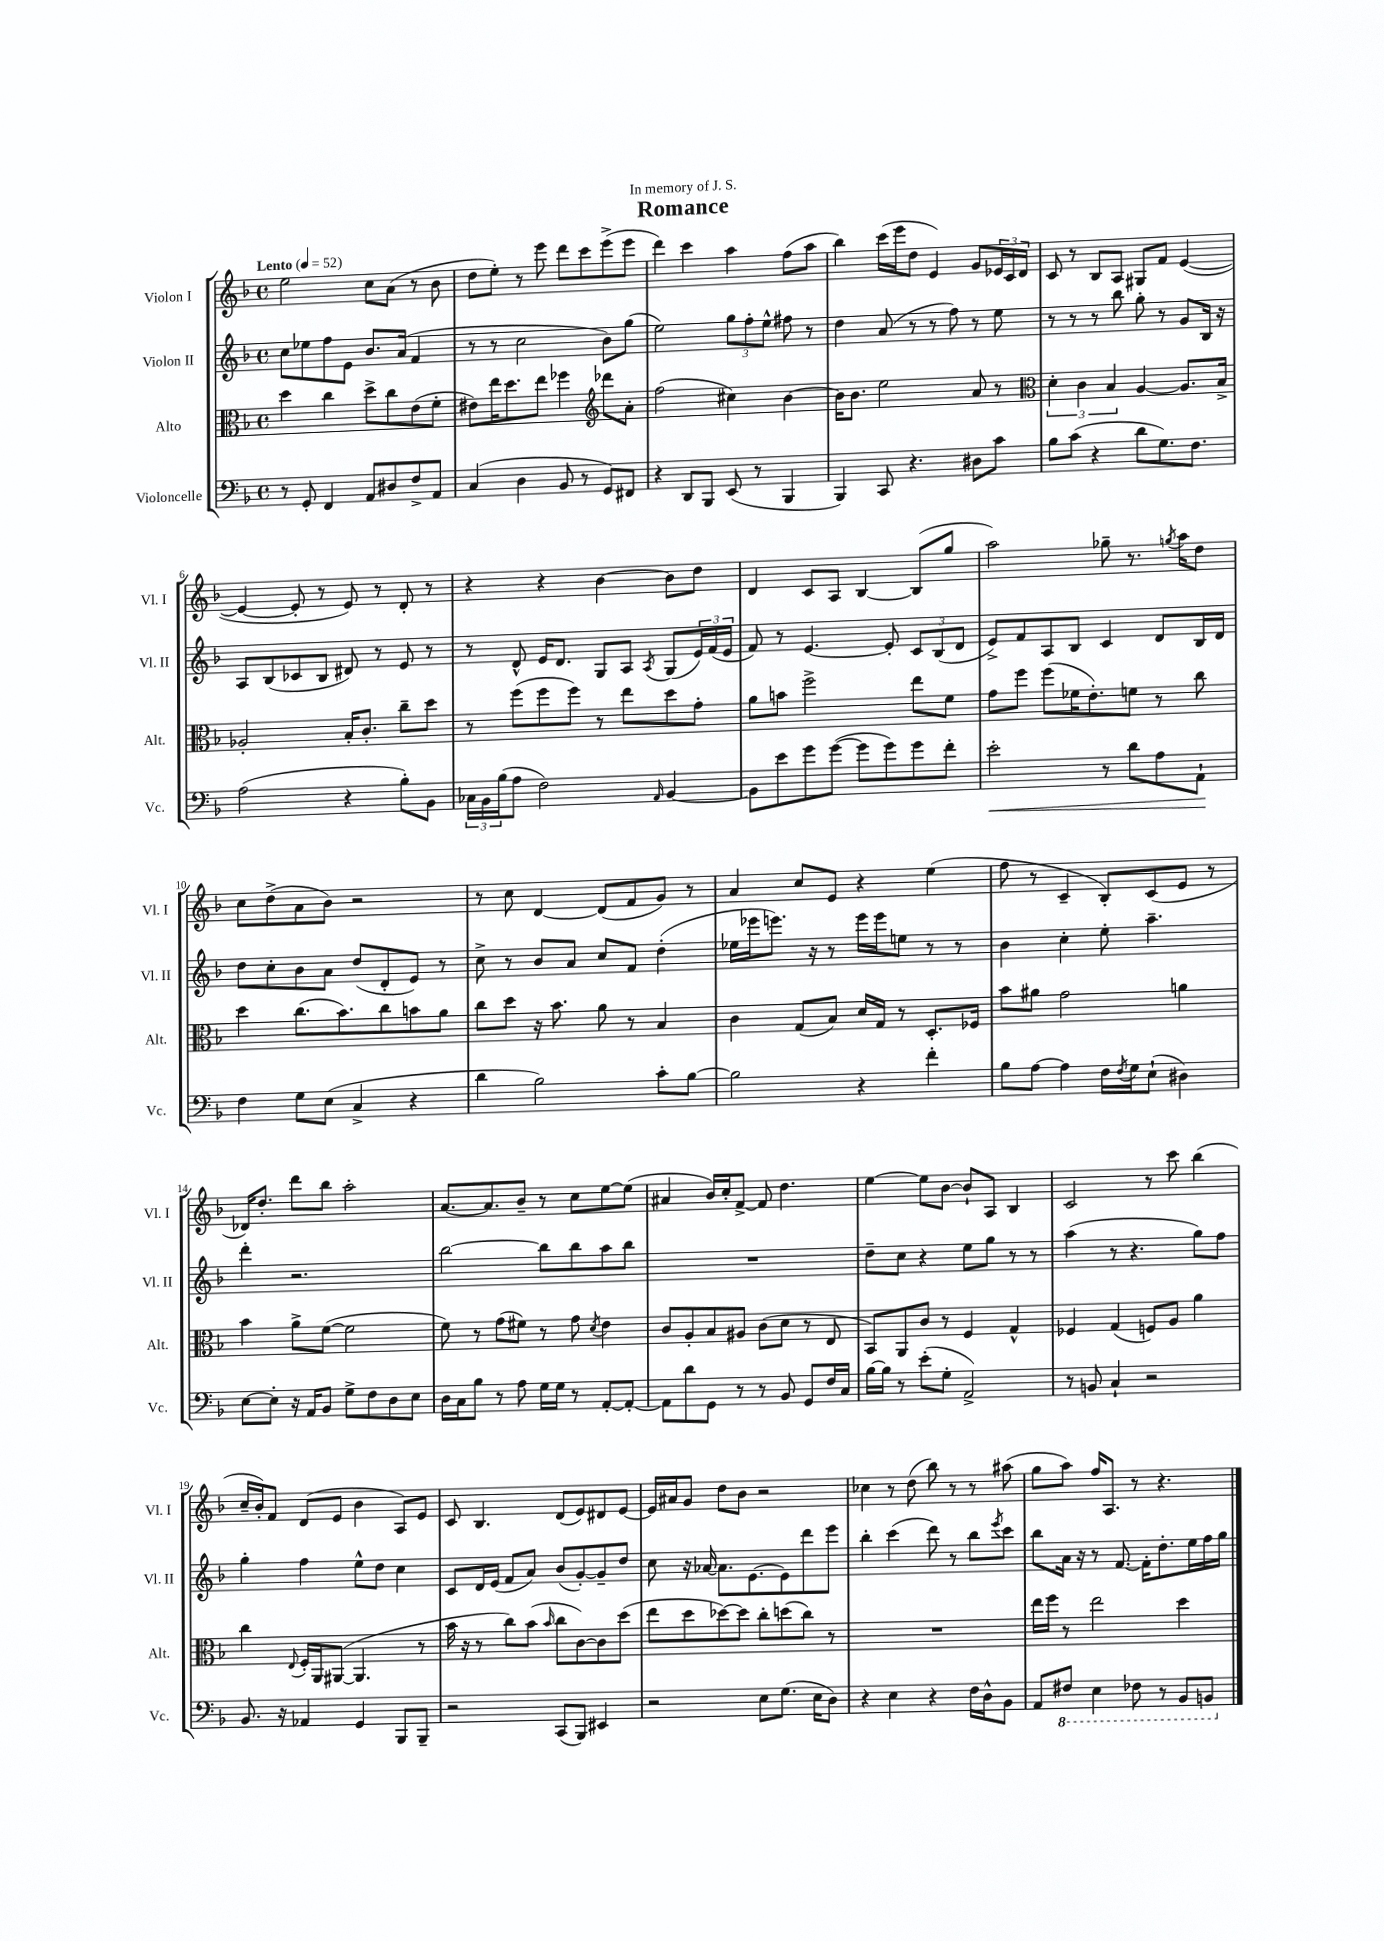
\header { title = "Romance" dedication = "In memory of J. S." }
<<
\new StaffGroup <<
\new Staff = "s0" \with { instrumentName = "Violon I" shortInstrumentName = "Vl. I" } {
    \clef treble \key f \major \defaultTimeSignature \time 4/4 \tempo "Lento" 4 = 52
    e''2 c''8 a'8( r8 bes'8 |
    d''8 e''8-.) r8 e'''8 d'''8 c'''8 e'''8->( e'''8 |
    d'''4) c'''4 a''4 f''8( a''8 |
    bes''4) c'''16( e'''16 d''8 e'4) g'8 \tuplet 3/2 { ees'16 c'16 d'16 } |
    c'8 r8 bes8 a8 gis8 f'8 e'4~( |
    e'4~ e'8-. r8 e'8) r8 d'8-. r8 |
    r4 r4 bes'4~ bes'8 d''8 |
    d'4 c'8 a8 bes4~ bes8( g''8 |
    a''2) ges''8-- r8. \acciaccatura { g''8 } a''16 d''8 |
    c''8 d''8->( a'8 bes'8) r2 |
    r8 c''8 d'4~ d'8( f'8 g'8) r8 |
    a'4 c''8 e'8 r4 e''4( |
    f''8 r8 c'4-- bes8-.) c'8( e'8 r8 |
    des'16) d''8.-. d'''8 bes''8 a''2-. |
    a'8.~ a'8. bes'8-- r8 c''8 e''8~ e''8( |
    ais'4 bes'16) c''16-. f'8~-> f'8 d''4. |
    e''4~ e''8 bes'8~ bes'8-! a8 bes4 |
    c'2 r8 c'''8 bes''4( |
    c''16-- bes'16-.) f'8 d'8( e'8 bes'4 a8) e'8 |
    c'8 bes4. d'8( e'8) dis'8 e'8~ |
    e'16 ais'16 g'8 d''8 bes'8 r2 |
    ces''4 r8 d''8( bes''8) r8 r8 ais''8( |
    g''8 a''8) f''16 a8. r8 r4. \bar "|." |
}
\new Staff = "s1" \with { instrumentName = "Violon II" shortInstrumentName = "Vl. II" } {
    \clef treble \key f \major \defaultTimeSignature \time 4/4
    c''8 ees''8 f''8 e'8 bes'8. a'16( f'4 |
    r8 r8 c''2 bes'8) g''8( |
    e''2) \tuplet 3/2 { g''8 f''8-. e''8-^ } fis''8 r8 |
    d''4 a'8( r8 r8 f''8) r8 e''8 |
    r8 r8 r8 bes''8 g''8-. r8 g'8 bes16 r16 |
    a8 bes8( ces'8 bes8 dis'8) r8 e'8 r8 |
    r8 d'8-^ e'16 d'8. g8 a8 \acciaccatura { a8 } g8( \tuplet 3/2 { e'16) f'16( e'16 } |
    f'8) r8 e'4.~ e'8-. \tuplet 3/2 { c'8 bes8( d'8 } |
    e'8->) f'8 a8 bes8 c'4 d'8 bes16 d'16 |
    d''8 c''8-. bes'8 a'8 d''8( d'8-. e'8) r8 |
    c''8-> r8 bes'8 a'8 c''8 f'8 d''4-.( |
    ees''16 ees'''16 e'''8.) r16 r8 e'''16 e'''16 e''8 r8 r8 |
    bes'4 c''4-. e''8-. a''4.-- |
    d'''4-. r2. |
    bes''2~ bes''8 bes''8 a''8 bes''8 |
    R1 |
    d''8-- c''8 r4 e''8 g''8 r8 r8 |
    a''4( r8 r4. g''8) f''8 |
    g''4-. f''4 e''8-^ d''8 c''4 |
    c'8 d'16 e'16( f'8 a'8) bes'8( g'8~-.) g'8-- d''8 |
    c''8 r16 aes'16~ aes'8. e'8.~ e'8 d'''8 e'''8 |
    bes''4-. c'''4( d'''8) r8 bes''8 \acciaccatura { e'''8 } c'''8 |
    bes''8 a'16 r16 r8 f'8.~ f'16-. d''8.-. e''16 f''16 g''16 \bar "|." |
}
\new Staff = "s2" \with { instrumentName = "Alto" shortInstrumentName = "Alt." } {
    \clef alto \key f \major \defaultTimeSignature \time 4/4
    d''4 c''4 d''8-> c''8 e'8( f'8-. |
    eis'8) e''16 d''8. e''8 fes''4 \clef treble des'''8 a'8-. |
    f''2( cis''4) bes'4~ |
    bes'16 bes'8. e''2 a'8 r8 |
    \clef alto \tuplet 3/2 { d'4-. c'4 bes4 } a4~ a8. bes16-> |
    aes2-. bes16-. c'8.-. c''8-- d''8 |
    r8 f''8( f''8 f''8) r8 e''8 d''8 g'8-. |
    a'8 b'8 f''2-> e''8 f'8 |
    g'8 f''8 f''8( fes'16 e'8.-.) f'8 r8 c''8 |
    d''4 c''8.( bes'8.) c''8 b'8 a'8 |
    c''8 d''8 r16 bes'8. a'8 r8 bes4 |
    c'4 g8( bes8) d'16 g16 r8 d8.-. fes16 |
    bes'8 ais'8 g'2 a'4 |
    bes'4 a'8-> f'8~( f'2 |
    f'8) r8 g'8( fis'8) r8 g'8 \acciaccatura { d'8 } e'4 |
    c'8 a8-. bes8 ais8 c'8( d'8 r8 e8 |
    bes,8) a,8 c'8 r8 f4 g4-^ |
    fes4 g4( f8) a8 a'4 |
    c''4 \appoggiatura { e8 } f16-. a,16 ais,8~( ais,4. r8 |
    bes'16 r16 r8 c''8) bes'8( \grace { bes'16 } c''8 c'8~) c'8 d''8( |
    e''8 d''8 des''8~) des''8 c''8-. d''8( c''8) r8 |
    R1 |
    e''16 f''16 r8 e''2 d''4 \bar "|." |
}
\new Staff = "s3" \with { instrumentName = "Violoncelle" shortInstrumentName = "Vc." } {
    \clef bass \key f \major \defaultTimeSignature \time 4/4
    r8 g,8-. f,4 a,8 dis8 f8-> a,8 |
    c4( d4 bes,8 r8 g,8) fis,8 |
    r4 d,8 bes,,8 e,8( r8 bes,,4 |
    bes,,4) c,8 r4. dis8 c'8 |
    bes8 c'8( r4 d'8 g8.) f8. |
    a2( r4 bes8-.) bes,8 |
    \tuplet 3/2 { ces16 bes,16 bes16( } a8 f2) \grace { a,16 } bes,4~ |
    bes,8 e'8 g'8 g'8~( g'8 g'8) g'8 f'8-. |
    e'2-.\< r8 d'8 a8 a,8-!\! |
    f4 g8 e8( c4-> r4 |
    d'4 bes2) c'8-. bes8~ |
    bes2 r4 f'4-. |
    bes8 a8~ a4 f16 \acciaccatura { f8 } g16 e8-!( dis4) |
    e8~ e8-. r16 a,16 bes,8 g8-> f8 d8 e8 |
    d16 c16 bes8 r8 a8 g16 g16 r8 a,8~-. a,8~-. |
    a,8 d'8 g,8 r8 r8 bes,8 g,8 f16 c16 |
    bes16~ bes16 r8 e'8-.( g8-. a,2->) |
    r8 b,8 c4-! r2 |
    bes,8. r16 aes,4 g,4 bes,,8 bes,,8-- |
    r2 c,8( bes,,8) eis,4 |
    r2 e8 g8.( e16 d8) |
    r4 e4 r4 f16 d16-^ bes,8 |
    a,8 \ottava #-1 fis,8 e,4 fes,8 r8 bes,,8 b,,8 \ottava #0 \bar "|." |
}
>>
>>
